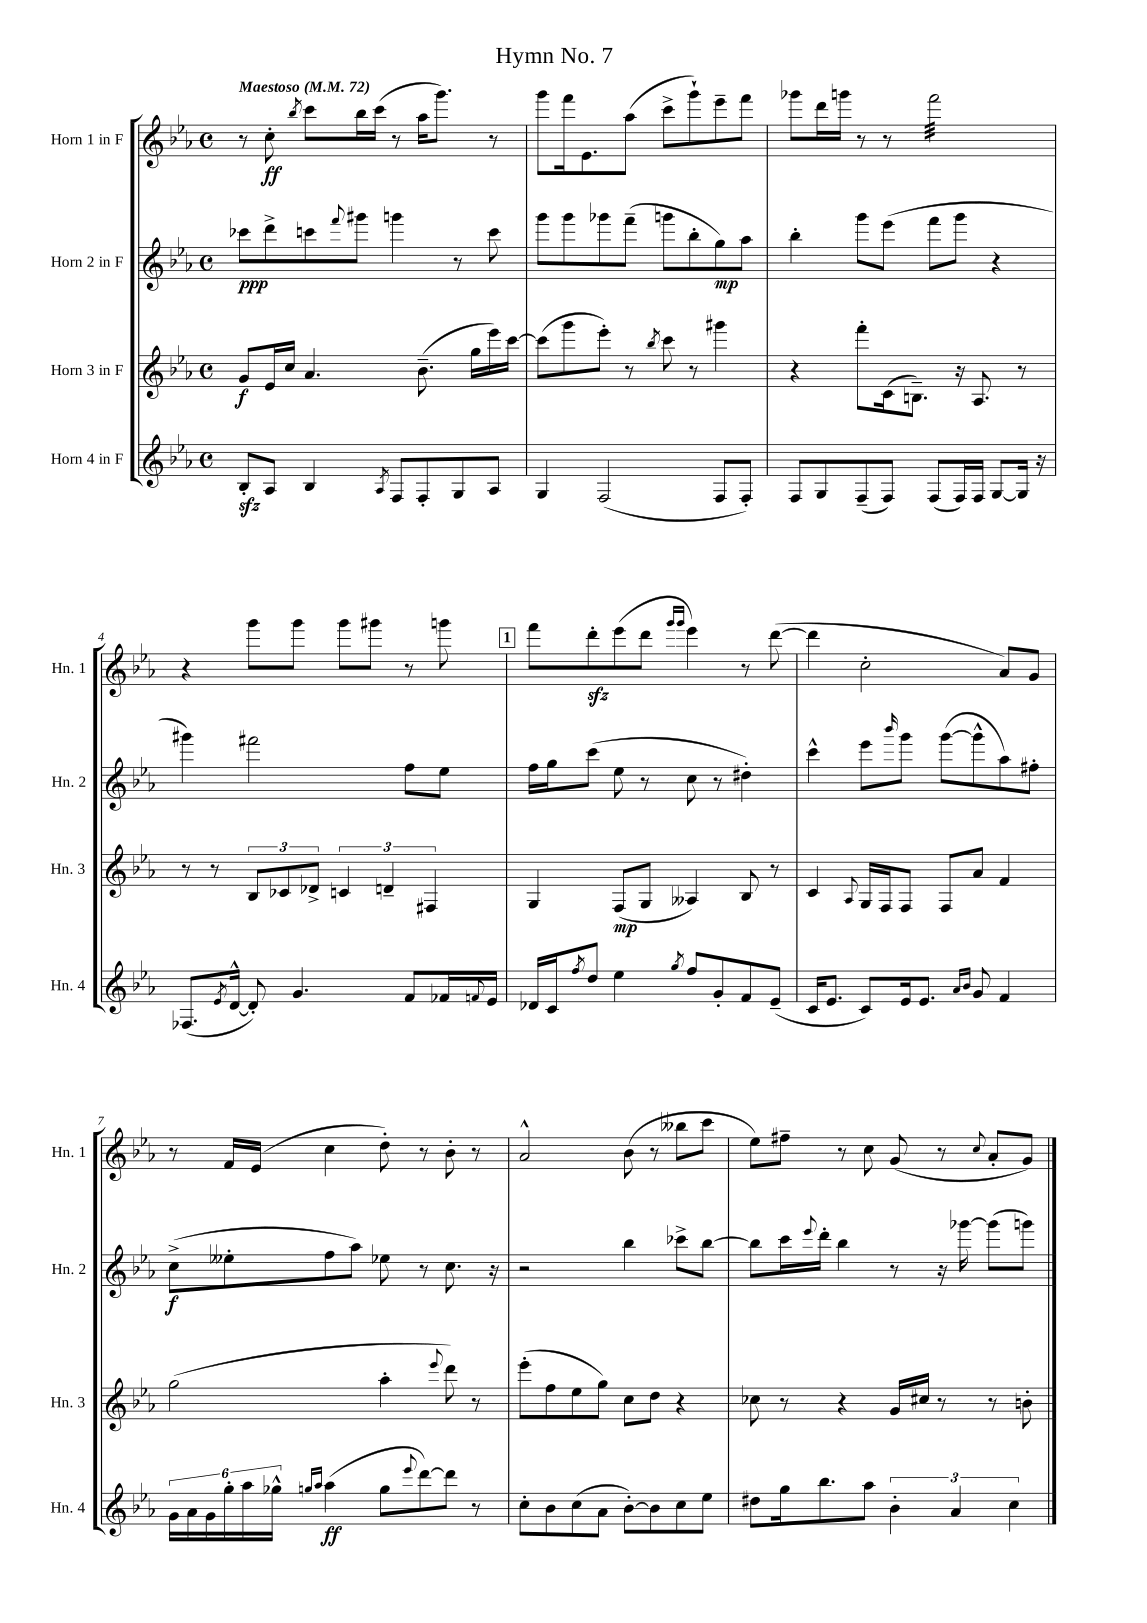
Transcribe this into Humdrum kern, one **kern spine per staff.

**kern	**kern	**kern	**kern
*staff4	*staff3	*staff2	*staff1
*clefG2	*clefG2	*clefG2	*clefG2
*k[b-e-a-]	*k[b-e-a-]	*k[b-e-a-]	*k[b-e-a-]
*M4/4	*M4/4	*M4/4	*M4/4
*met(c)	*met(c)	*met(c)	*met(c)
*MM72	*MM72	*MM72	*MM72
8B-'	8g	8ccc-	8r
8A-	16e-	8ddd^	8cc'
.	16cc	.	.
.	.	.	8qbb-
4B-	4.a-	8ccc	8ccc
.	.	8qqfff	.
.	.	8ggg#	16bb-
.	.	.	(16ccc
8qA-	.	.	.
8F	.	4ggg	8r
8F'	(8.b-~	.	16aa-
.	.	.	8.ggg)
8G	.	8r	.
.	16gg	.	.
8A-	16eee-)	8ccc	8r
.	[16ccc	.	.
=	=	=	=
4G	(8ccc]	8ggg	8ggg
.	8ggg	8ggg	16fff
.	.	.	8.e-
(2F	8eee-')	8ggg-	.
.	8r	(8fff~	(8aa-
.	8qbb-	.	.
.	8ccc	8ggg	8ccc^
.	8r	8bb-'	8ggg`)
8F	4ggg#	8gg)	8eee-~
8F')	.	8aa-	8fff
=	=	=	=
8F	4r	4bb-'	8ggg-
8G	.	.	16ddd
.	.	.	16ggg
(8F~	8fff'	8ggg	8r
8F)	(16c	(8eee-	8r
.	8.B~)	.	.
(8F	.	8fff	2fff
16F)	16r	8ggg	.
16F	8.A-	.	.
[8G	.	4r	.
16G]	8r	.	.
16r	.	.	.
=	=	=	=
(8.F-	8r	4ggg#)	4r
.	8r	.	.
8qe-	.	.	.
[16d^^	.	.	.
8d'])	12B-	2fff#	8ggg
.	12c-	.	.
4.g	.	.	8ggg
.	12d-^	.	.
.	6c	.	8ggg
.	.	.	8ggg#
.	6d~	.	.
8f	.	8ff	8r
.	6F#	.	.
16f-	.	8ee-	8ggg
8qqf	.	.	.
16e-	.	.	.
=	=	=	=
16d-	4G	16ff	8fff
16c	.	16gg	.
8qff	.	.	.
8dd	.	(8ccc	8ddd'
4ee-	(8F	8ee-	(8eee-
.	8G	8r	8ddd
.	.	.	16qqggg
8qgg	.	.	16qqggg
8ff	4A--)	8cc	4eee-)
8g'	.	8r	.
8f	8B-	4dd#')	8r
(8e-~	8r	.	([8ddd
=	=	=	=
16c	4c	4ccc^^	4ddd]
8.e-	.	.	.
.	8qqA-	.	.
8c)	16G	8eee-	2cc'
.	16F	.	.
.	.	16qqbbb-	.
16e-	8F	8ggg	.
8.e-	.	.	.
.	8F	([8ggg	.
16qqa-	.	.	.
16qqb-	.	.	.
8g	8a-	8ggg^^]	.
4f	4f	8aa-)	8a-)
.	.	8ff#'	8g
=	=	=	=
24g	(2gg	(8cc^	8r
24a-	.	.	.
24g	.	.	.
24gg'	.	8ee--'	16f
24aa-	.	.	.
.	.	.	(16e-
24gg-^^	.	.	.
16qqgg	.	.	.
16qqaa-	.	.	.
(4aa-	.	8ff	4cc
.	.	8aa-)	.
8gg	4aa-'	8ee-	8dd')
8qqeee-	.	.	.
[8ddd)	.	8r	8r
.	8qqeee-	.	.
8ddd]	8ddd)	8.cc	8b-'
8r	8r	.	8r
.	.	16r	.
=	=	=	=
8cc'	(8eee-'	2r	2a-^^
8b-	8ff	.	.
(8cc	8ee-	.	.
8a-	8gg)	.	.
[8b-')	8cc	4bb-	(8b-
8b-]	8dd	.	8r
8cc	4r	8ccc-^	8bb--
8ee-	.	[8bb-	8ccc
=	=	=	=
8dd#	8cc-	8bb-]	8ee-)
16gg	8r	16ccc	8ff#~
.	.	8qqeee-	.
8.bb-	.	16ddd'	.
.	4r	4bb-	8r
8aa-	.	.	8cc
6b-'	16g	8r	(8g
.	16cc#	.	.
.	8r	16r	8r
6a-	.	.	.
.	.	[16ggg-	.
.	.	.	8qqcc
.	8r	(8ggg-]	8a-'
6cc	.	.	.
.	8b'	8ggg)	8g)
==	==	==	==
*-	*-	*-	*-
